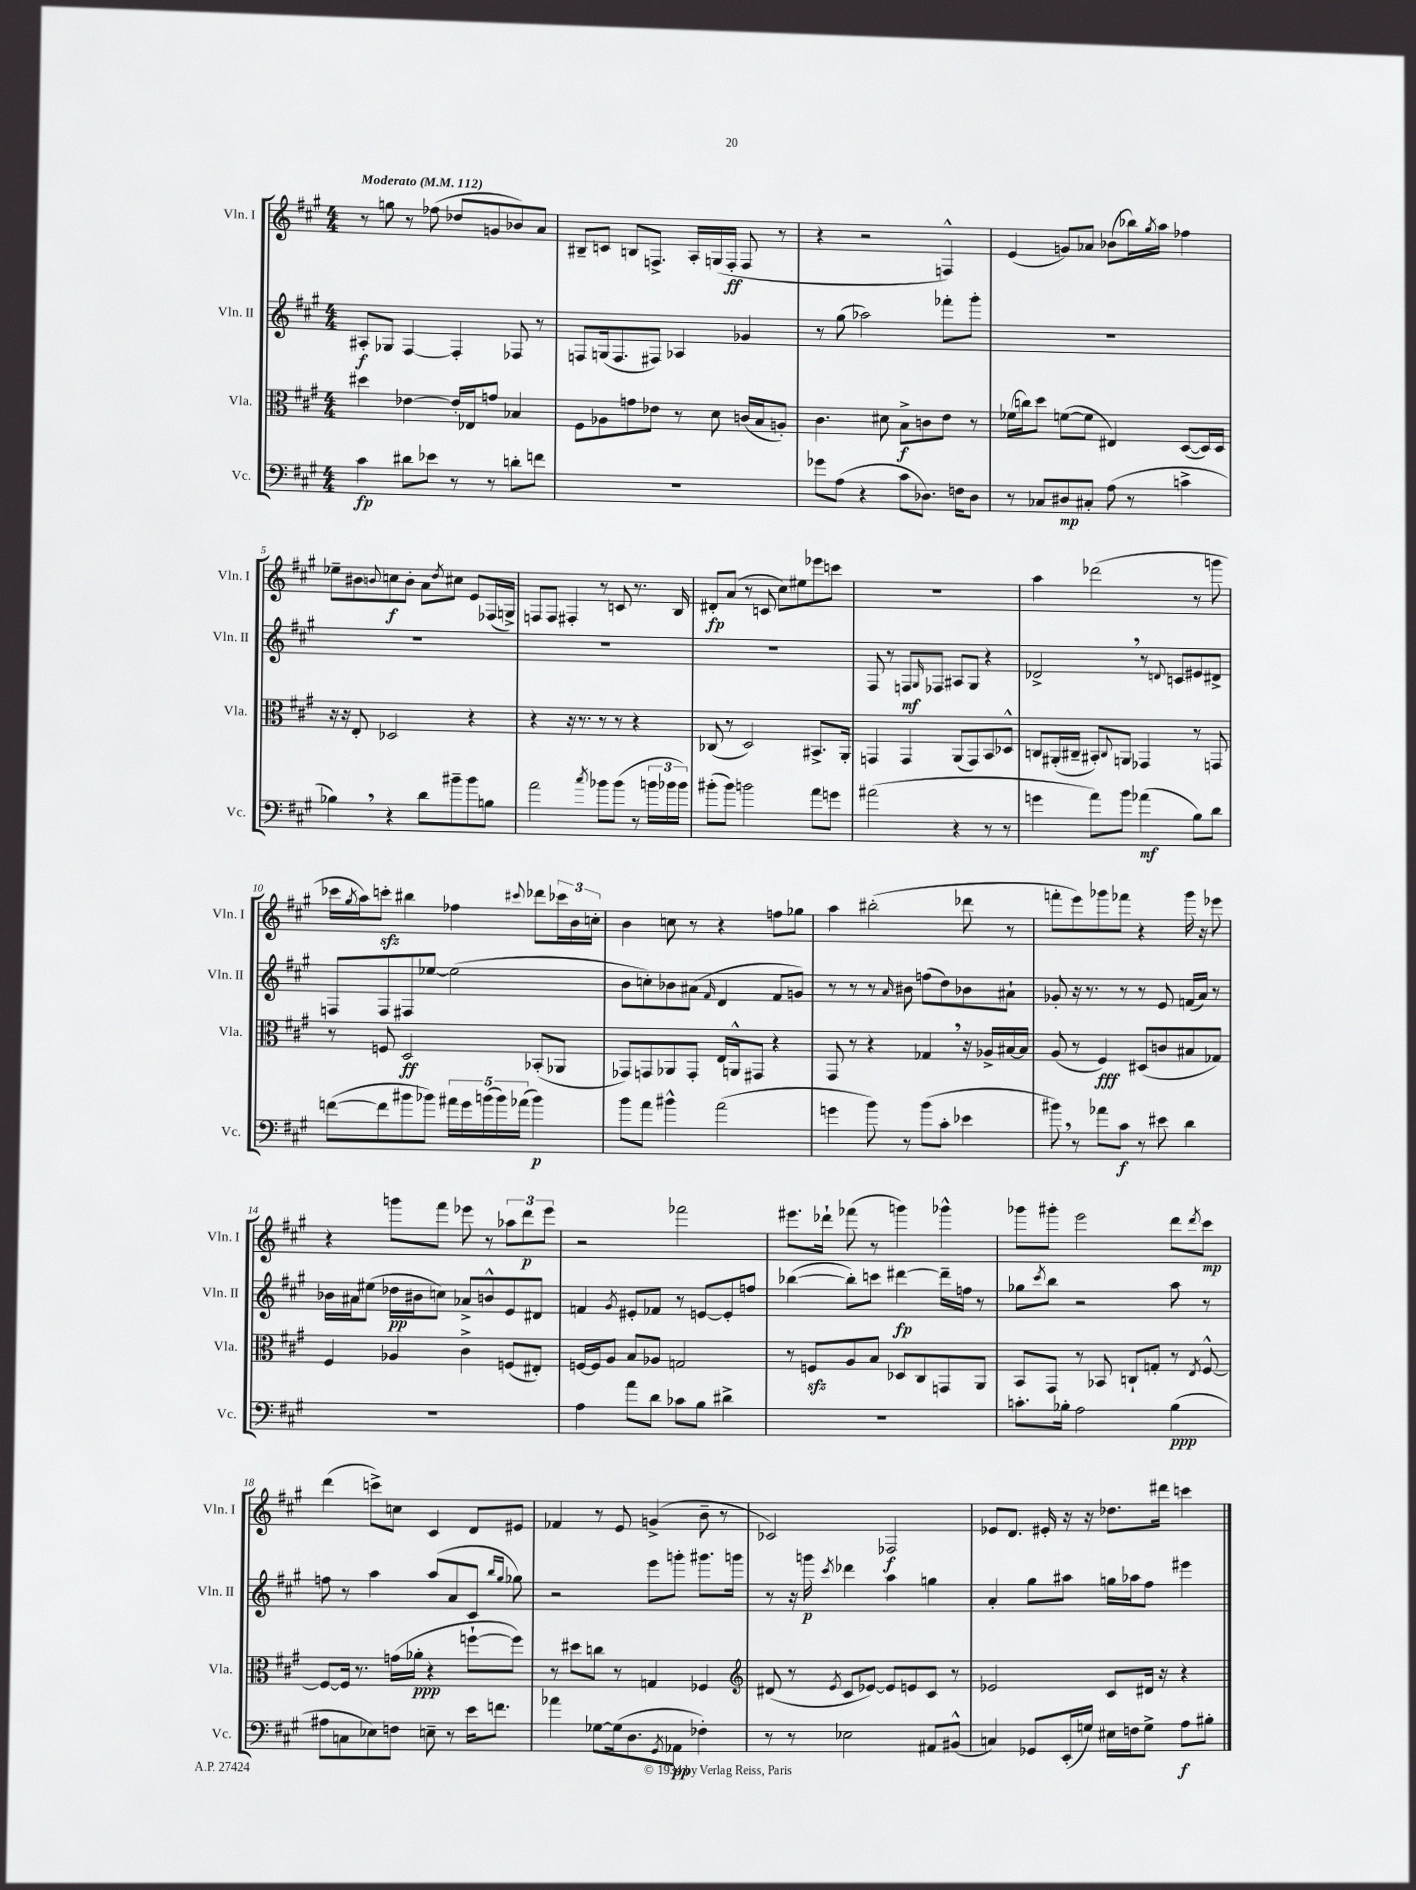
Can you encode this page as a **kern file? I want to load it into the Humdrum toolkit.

**kern	**dynam	**kern	**dynam	**kern	**dynam	**kern	**dynam
*part4	*part4	*part3	*part3	*part2	*part2	*part1	*part1
*staff4	*staff4	*staff3	*staff3	*staff2	*staff2	*staff1	*staff1
*I"Vc.	*	*I"Vla.	*	*I"Vln. II	*	*I"Vln. I	*
*I'Vc.	*	*I'Vla.	*	*I'Vln. II	*	*I'Vln. I	*
*clefF4	*	*clefC3	*	*clefG2	*	*clefG2	*
*k[f#c#g#]	*	*k[f#c#g#]	*	*k[f#c#g#]	*	*k[f#c#g#]	*
*M4/4	*	*M4/4	*	*M4/4	*	*M4/4	*
*MM112	*	*MM112	*	*MM112	*	*MM112	*
=1	=1	=1	=1	=1	=1	=1	=1
!	!	!	!	!	!	!LO:TX:a:B:t=Moderato	!
4c#\	fp	4dd#X\	.	8A#X'/L	f	8r	.
.	.	.	.	8G-X/J	.	8ggn\	.
8d#X\L	.	[4e-X\	.	[4F#/	.	8r	.
8e-X\J	.	.	.	.	.	(8ff-X\	.
8r	.	16e-'/LL]	.	4F#'/]	.	8dd-X/L	.
.	.	16E-X/J	.	.	.	.	.
8r	.	8gn/J	.	.	.	8gn/	.
8dn'\L	.	4B-X/	.	8F-X/	.	8b-X/)	.
8fn\J	.	.	.	8r	.	8a/J	.
=2	=2	=2	=2	=2	=2	=2	=2
1r	.	8F#\L	.	8Fn/L	.	8B#X~/L	.
.	.	8A-X\	.	(16Gn/k	.	8cn/J	.
.	.	.	.	8.F/	.	.	.
.	.	8gn\	.	.	.	8Bn/L	.
.	.	8e-X\J	.	8F#X/J)	.	8.Fn^/J	.
.	.	8r	.	4A-X/	.	.	.
.	.	.	.	.	.	16A'/LL	.
.	.	8d\	.	.	.	(16Gn/	.
.	.	.	.	.	.	16F'/JJ	ff
.	.	(16cn/LL	.	4g-X/	.	8F/	.
.	.	16B/J	.	.	.	.	.
.	.	8An'/J)	.	.	.	8r	.
=3	=3	=3	=3	=3	=3	=3	=3
8g-X\L	.	4.c#\	.	8r	.	4r	.
(8A\J	.	.	.	(8gg#\	.	.	.
4r	.	.	.	2aa-X\)	.	2r	.
.	.	8d#X\	.	.	.	.	.
8c#\L	.	8B^\L	f	.	.	.	.
8.D-X\J)	.	8cn\	.	.	.	.	.
.	.	8e\J	.	8fff-X'\L	.	4Fn^^/)	.
16Fn\KL	.	.	.	.	.	.	.
8D-\J	.	8r	.	8ggg#'\J	.	.	.
=4	=4	=4	=4	=4	=4	=4	=4
8r	.	(16f-X\LL	.	1r	.	(4e/	.
.	.	16ccn\J)	.	.	.	.	.
8C-X/L	.	8dd\J	.	.	.	.	.
8D#X/	mp	([8fn\L	.	.	.	8gn/L)	.
8C#X'/J	.	8f\J]	.	.	.	8a-X/J	.
(8A\	.	4E#X/)	.	.	.	(8b-X\L	.
8r	.	.	.	.	.	16bb-X\L)	.
.	.	.	.	.	.	8qgg#/	.
.	.	.	.	.	.	16aa\JJ	.
4cn^\	.	([8D/L	.	.	.	4ff-X\	.
.	.	16D/L])	.	.	.	.	.
.	.	16D/JJ	.	.	.	.	.
!!LO:LB:g=z
=5	=5	=5	=5	=5	=5	=5	=5
4B-X,\)	.	16r	.	1r	.	8ee-X~\L	.
.	.	16r	.	.	.	.	.
.	.	8E'/	.	.	.	8b#X\	.
.	.	.	.	.	.	8qqbn/	.
4r	.	2D-X/	.	.	.	8ccn\	f
.	.	.	.	.	.	8b'\J	.
8d\L	.	.	.	.	.	8a\L	.
.	.	.	.	.	.	8qdd/	.
8b#X~\	.	.	.	.	.	8cc#X\J	.
8b#\	.	4r	.	.	.	8e/L	.
8Bn\J	.	.	.	.	.	(16F-X/L	.
.	.	.	.	.	.	16Gn^/JJ)	.
=6	=6	=6	=6	=6	=6	=6	=6
2a\	.	4r	.	1r	.	8Fn/L	.
.	.	.	.	.	.	8F/J	.
.	.	16r	.	.	.	4F#X'/	.
.	.	8.r	.	.	.	.	.
8qcc#/	.	.	.	.	.	.	.
8b-X\L	.	8r	.	.	.	8r	.
(8b-\J	.	8r	.	.	.	8cn/	.
8r	.	4r	.	.	.	8.r	.
24bn\LL	.	.	.	.	.	.	.
24b-X\	.	.	.	.	.	.	.
.	.	.	.	.	.	16B/	.
24b-\JJ)	.	.	.	.	.	.	.
=7	=7	=7	=7	=7	=7	=7	=7
(8b#X'\L	.	(8C-X/	.	1r	.	8d#X'/L	fp
8b#\J)	.	8r	.	.	.	(8a/J	.
2bn\	.	2D/)	.	.	.	8r	.
.	.	.	.	.	.	8cn/	.
.	.	.	.	.	.	8cc#\L)	.
.	.	.	.	.	.	8ee#X\	.
8a\L	.	8.BB#X^/L	.	.	.	8eee-X\	.
8gn\J	.	.	.	.	.	8cccn\J	.
.	.	16AA'/Jk	.	.	.	.	.
=8	=8	=8	=8	=8	=8	=8	=8
(2a#X\	.	4GGn/	.	8F#/	.	1r	.
.	.	.	.	8r	.	.	.
.	.	4GG/	.	8Fn/L	mf	.	.
.	.	.	.	16qqG#/	.	.	.
.	.	.	.	8F-X/J	.	.	.
4r	.	(8AA/L	.	8A#X/L	.	.	.
.	.	8GG/)	.	8G#/J	.	.	.
8r	.	8BB/	.	4r	.	.	.
8r	.	8D-X^^/J	.	.	.	.	.
=9	=9	=9	=9	=9	=9	=9	=9
4gn\	.	8Cn/L	.	2d-X^,/	.	4aa\	.
.	.	(16AA#X'/L	.	.	.	.	.
.	.	16C#X~/JJ	.	.	.	.	.
8a\L)	.	8BB#X'/L)	.	.	.	(2ddd-X\	.
.	.	8qqC#/	.	.	.	.	.
8b\J	.	8AAn/J	.	.	.	.	.
(4a-X\	mf	4GG-X/	.	8r	.	.	.
.	.	.	.	8qqdn/	.	.	.
.	.	.	.	8cn/L	.	.	.
8B\L)	.	8r	.	8e#X/	.	8r	.
8d\J	.	8GGn/	.	8d#X^/J	.	8gggn\	.
!!LO:LB:g=z
=10	=10	=10	=10	=10	=10	=10	=10
([8fn\L	.	8r	.	8Fn/L	.	16ccc-X\LL	.
.	.	.	.	.	.	8qgg#/	.
.	.	.	.	.	.	16aa\J)	.
8f\]	.	8Fn/	.	8F/	.	8cccnzz'\J	.
8b#X\	.	2D/	ff	8F#X/	.	4bb#X\	.
8b-X\J)	.	.	.	[8ee-X/J	.	.	.
20a#X\LL	.	.	.	(2ee-\]	.	4ff-X\	.
20g#\	.	.	.	.	.	.	.
(20bn\	.	.	.	.	.	.	.
20b\)	.	.	.	.	.	.	.
(20a-X\JJ	.	.	.	.	.	.	.
.	.	.	.	.	.	8qqccc#X/	.
4b\)	p	(8BB-X'/L	.	.	.	8ddd-X\L	.
.	.	8AA-X/J	.	.	.	24ccc-X\L	.
.	.	.	.	.	.	24b\	.
.	.	.	.	.	.	24ccn'\JJ	.
=11	=11	=11	=11	=11	=11	=11	=11
8b\L	.	8GG-X/L)	.	8b\L	.	4b\	.
8a\J	.	8GGn/	.	8ccn'\)	.	.	.
4b#X^^\	.	8AA-X/	.	8b-X\	.	8ccn\	.
.	.	8GG'/J	.	(8a#X\J	.	8r	.
.	.	.	.	16qqf#/	.	.	.
(2a\	.	16E/LL	.	4d/	.	4r	.
.	.	16AAn^^/J	.	.	.	.	.
.	.	8GG#X/J	.	.	.	.	.
.	.	4r	.	8f#/L	.	8ffn\L	.
.	.	.	.	8gn/J)	.	8gg-X\J	.
=12	=12	=12	=12	=12	=12	=12	=12
4gn\	.	8GG#/	.	8r	.	4aa\	.
.	.	8r	.	8r	.	.	.
8b\)	.	4r	.	8r	.	(2bb#X'\	.
.	.	.	.	16qqa/	.	.	.
8r	.	.	.	8b#X\	.	.	.
(8b\L	.	4G-X,/	.	(8ffn\L	.	.	.
8c#'\J	.	.	.	8dd\)	.	.	.
4e-X\	.	16r	.	8b-X\	.	8ddd-X\	.
.	.	16A-X^/LL	.	.	.	.	.
.	.	[16B#X/	.	8a#X`\J	.	8r	.
.	.	16B#/JJ]	.	.	.	.	.
=13	=13	=13	=13	=13	=13	=13	=13
8b#X,\)	.	(8A/	.	8g-X'/	.	8fffn'\L	.
8r	.	8r	.	16r	.	8eee\)	.
.	.	.	.	8.r	.	.	.
8a-X\L	.	4F#/)	fff	.	.	8ggg-X\	.
8c#\J	f	.	.	8r	.	8fff-X\J	.
8r	.	(8D#X/L	.	8r	.	4r	.
8e#X\	.	8cn/	.	8e/	.	.	.
4d\	.	8B#X/	.	(16fn/LL	.	16ggg-\	.
.	.	.	.	16a/JJ)	.	16r	.
.	.	8G-X/J)	.	8r	.	8eee-X\	.
!!LO:LB:g=z
=14	=14	=14	=14	=14	=14	=14	=14
1r	.	4F#/	.	16b-X\LL	.	4r	.
.	.	.	.	16a#X\J	.	.	.
.	.	.	.	(8ee#X\J	.	.	.
.	.	4A-X/	.	16dd-X\LL	pp	8gggn\L	.
.	.	.	.	16b#X\J	.	.	.
.	.	.	.	8ccn\J)	.	8fff#\J	.
.	.	4c#^\	.	8a-X^/L	.	8eee-X\	.
.	.	.	.	8bn^^/	.	8r	.
.	.	(8Fn/L	.	8e/	.	12aa-X\L	.
.	.	.	.	.	.	12ddd\	p
.	.	8E#X'/J)	.	8d#X/J	.	.	.
.	.	.	.	.	.	12eee-\J	.
=15	=15	=15	=15	=15	=15	=15	=15
4A\	.	[16Fn/LL	.	4fn/	.	2r	.
.	.	16F/J]	.	.	.	.	.
.	.	8A/J	.	.	.	.	.
.	.	.	.	8qg#/	.	.	.
8a\L	.	8B/L	.	8e#X'/L	.	.	.
8d\J	.	8A-X/J	.	8f-X/J	.	.	.
8c-X\L	.	2Gn/	.	8r	.	2fff-X\	.
8B\J	.	.	.	[8en/L	.	.	.
4d#X^\	.	.	.	8e'/]	.	.	.
.	.	.	.	8ffn/J	.	.	.
=16	=16	=16	=16	=16	=16	=16	=16
1r	.	8r	.	([4bb-X\	.	8.eee#X\L	.
.	.	8Fnzz/L	.	.	.	.	.
.	.	.	.	.	.	16ddd-X`\Jk	.
.	.	8A/	.	8bb-'\L])	.	(8fff-X\	.
.	.	8B/J	.	8cccn\J	.	8r	.
.	.	8D-X/L	.	[4ddd#X\	fp	4gggn\)	.
.	.	8C#/	.	.	.	.	.
.	.	8GGn/	.	16ddd#~\LL]	.	4ggg-X^^\	.
.	.	.	.	16ffn\JJ	.	.	.
.	.	8AA/J	.	8r	.	.	.
=17	=17	=17	=17	=17	=17	=17	=17
8.cn'\L	.	8BB/L	.	8gg-X\L	.	8ggg-X\L	.
.	.	.	.	8qccc#/	.	.	.
.	.	8GG#/J	.	8bb\J	.	8ggg#X'\J	.
16B-X'\Jk	.	.	.	.	.	.	.
2A\	.	8r	.	2r	.	2eee\	.
.	.	8BB-X/	.	.	.	.	.
.	.	8Cn`/L	.	.	.	.	.
.	.	8Gn'/J	.	.	.	.	.
(4B-\	ppp	8r	.	8aa\	.	8ddd\L	.
.	.	8qE/	.	.	.	8qddd/	.
.	.	[8F#^^/	.	8r	.	8ccc#\J	mp
!!LO:LB:g=z
=18	=18	=18	=18	=18	=18	=18	=18
8A#X\L	.	8F#/L_	.	8ffn\	.	(4ddd\	.
8Cn\	.	16F#/Jk]	.	8r	.	.	.
.	.	8.r	.	.	.	.	.
8E-X\)	.	.	.	4aa\	.	8cccn^\L)	.
8Fn\J	.	(16gn\LL	.	.	.	8ccn\J	.
.	.	16a-X'\JJ	ppp	.	.	.	.
8En~\	.	4r	.	(8aa/L	.	4c#/	.
8r	.	.	.	8a/	.	.	.
16e\KL	.	[8ffn`\L	.	8c#/J	.	8d/L	.
8.fn\J	.	.	.	.	.	.	.
.	.	.	.	16qqbb/LL	.	.	.
.	.	.	.	16qqgg#/JJ	.	.	.
.	.	8ff\J])	.	8gg-X\)	.	8e#X/J	.
=19	=19	=19	=19	=19	=19	=19	=19
4a-X\	.	8r	.	2r	.	4f-X/	.
.	.	8dd#X\L	.	.	.	.	.
[8G-X\L	.	8ccn\J	.	.	.	8r	.
(16G-\k]	.	8r	.	.	.	8e/	.
8.D\	.	.	.	.	.	.	.
.	.	4Gn/	.	8eee\L	.	(4gn^/	.
8qGG#/	.	.	.	.	.	.	.
8AA-X\J	pp	.	.	8gggn'\J	.	.	.
4F-X'\)	.	4F-X/	.	8.ggg#X\L	.	8b~\	.
.	.	.	.	.	.	8r	.
.	.	.	.	16gggn\Jk	.	.	.
=20	=20	=20	=20	=20	=20	=20	=20
*	*	*clefG2	*	*	*	*	*
8r	.	(8d#X/	.	8r	.	2c-X/)	.
8r	.	8r	.	16r	.	.	.
.	.	.	.	16gggn\	p	.	.
.	.	8qe/	.	8qccc#/	.	.	.
2E-X\	.	8c#/L	.	4ddd-X\	.	.	.
.	.	[8e-X/J)	.	.	.	.	.
.	.	8e-/L]	.	4aa\	.	2F-X/	f
.	.	8en/	.	.	.	.	.
8AA#X/L	.	8c#/J	.	4ggn\	.	.	.
(8BB#X^^/J	.	8r	.	.	.	.	.
=21	=21	=21	=21	=21	=21	=21	=21
4Cn/)	.	2e-X/	.	4a'/	.	8e-X/L	.
.	.	.	.	.	.	8.d/J	.
8GG-X/L	.	.	.	8gg#\L	.	.	.
.	.	.	.	.	.	16e#X'/	.
(16EE'/L	.	.	.	8aa#X\J	.	16r	.
16Gn/JJ)	.	.	.	.	.	16r	.
16E#X\LL	.	8c#/L	.	16ggn\LL	.	8.dd-X\L	.
16Fn\J	.	.	.	16aa-X\J	.	.	.
8G^\J	.	16d#X/Jk	.	8ff#\J	.	.	.
.	.	16r	.	.	.	16ddd#X\Jk	.
8A\L	f	4r	.	4eee#X\	.	4cccn\	.
8B#X'\J	.	.	.	.	.	.	.
==	==	==	==	==	==	==	==
*-	*-	*-	*-	*-	*-	*-	*-
